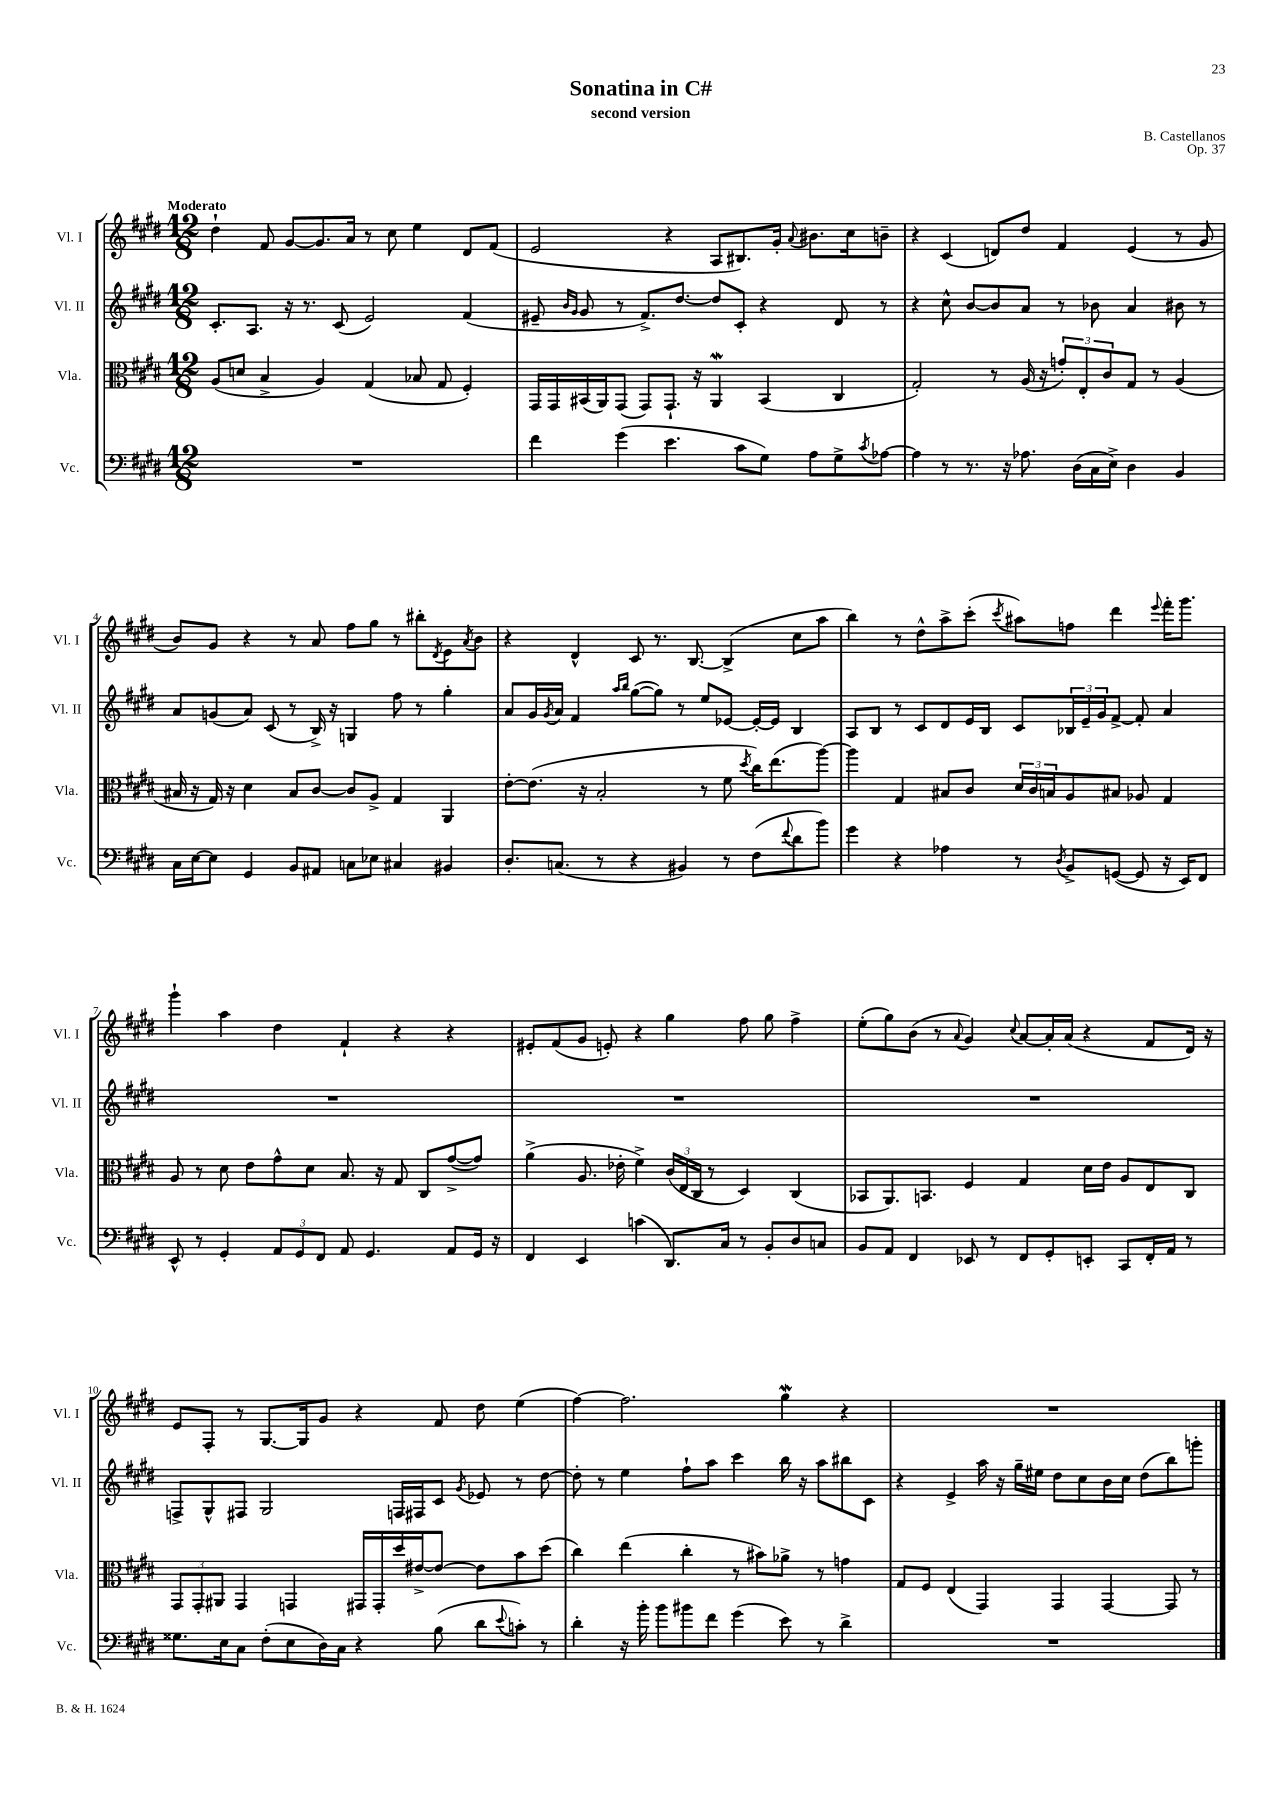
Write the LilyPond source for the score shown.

\header { title = "Sonatina in C#" composer = "B. Castellanos" subtitle = "second version" opus = "Op. 37" }
<<
\new StaffGroup <<
\new Staff = "s0" \with { instrumentName = "Vl. I" shortInstrumentName = "Vl. I" } {
    \clef treble \key e \major \numericTimeSignature \time 12/8 \tempo "Moderato"
    dis''4-! fis'8 gis'8~ gis'8. a'16 r8 cis''8 e''4 dis'8 fis'8( |
    e'2 r4 a8 bis8.) gis'16-. \appoggiatura { a'8 } bis'8. cis''16 b'8-- |
    r4 cis'4( d'8) dis''8 fis'4 e'4( r8 gis'8 |
    b'8) gis'8 r4 r8 a'8 fis''8 gis''8 r8 bis''8-. \acciaccatura { dis'8 } e'8 \acciaccatura { a'8 } b'8 |
    r4 dis'4-^ cis'8 r8. b8.~ b4->( cis''8 a''8 |
    b''4) r8 dis''8-^ a''8-> cis'''8-.( \acciaccatura { cis'''8 } ais''8) f''8 dis'''4 \appoggiatura { e'''8 } fis'''16-. gis'''8. |
    gis'''4-! a''4 dis''4 fis'4-! r4 r4 |
    eis'8-. fis'8( gis'8 e'8-.) r4 gis''4 fis''8 gis''8 fis''4-> |
    e''8-.( gis''8) b'8( r8 \appoggiatura { a'8 } gis'4) \appoggiatura { cis''8 } a'8~ a'16-. a'16( r4 fis'8 dis'16) r16 |
    e'8 fis8-. r8 gis8.~ gis16 gis'8 r4 fis'8 dis''8 e''4( |
    fis''4~) fis''2. gis''4\mordent r4 |
    R1. \bar "|." |
}
\new Staff = "s1" \with { instrumentName = "Vl. II" shortInstrumentName = "Vl. II" } {
    \clef treble \key e \major \numericTimeSignature \time 12/8
    cis'8.-. a8. r16 r8. cis'8( e'2) fis'4( |
    eis'8-- \grace { b'16 gis'16 } gis'8 r8 fis'8.->) dis''8.~ dis''8 cis'8-. r4 dis'8 r8 |
    r4 cis''8-^ b'8~ b'8 a'8 r8 bes'8 a'4 bis'8 r8 |
    a'8 g'8( a'8) cis'8( r8 b16->) r16 g4 fis''8 r8 gis''4-. |
    a'8 gis'16 \acciaccatura { gis'8 } a'16 fis'4 \grace { a''16 b''16 } gis''8~( gis''8) r8 e''8 ees'8~ ees'16~-. ees'16 b4 |
    a8 b8 r8 cis'8 dis'8 e'16 b16 cis'8 \tuplet 3/2 { bes16 e'16-- gis'16 } fis'8~-> fis'8-. a'4 |
    R1. |
    R1. |
    R1. |
    f8-> gis8-^ fis8 gis2 f16 fis16 cis'8 \acciaccatura { gis'8 } ees'8 r8 dis''8~ |
    dis''8-. r8 e''4 fis''8-! a''8 cis'''4 b''16 r16 a''8 bis''8 cis'8 |
    r4 e'4-> a''16 r16 gis''16-- eis''16 dis''8 cis''8 b'16 cis''16 dis''8( b''8) g'''8-. \bar "|." |
}
\new Staff = "s2" \with { instrumentName = "Vla." shortInstrumentName = "Vla." } {
    \clef alto \key e \major \numericTimeSignature \time 12/8
    a8( d'8 b4-> a4) gis4( bes8 gis8 fis4-.) |
    gis,16 gis,16 bis,16( a,16) gis,8( gis,8) gis,8.-! r16 a,4\mordent bis,4( cis4 |
    gis2-.) r8 a16( r16 \tuplet 3/2 { g'8-.) e8-. cis'8 } gis8 r8 a4( |
    bis16 r16 gis16) r16 dis'4 bis8 cis'8~ cis'8 a8-> gis4 a,4 |
    e'8~-. e'8.( r16 b2-. r8 fis'8 \acciaccatura { dis''8 } cis''16) e''8.( a''8~) |
    a''4 gis4 bis8 cis'8 \tuplet 3/2 { dis'16 cis'16 b16 } a8 bis8 aes8 gis4 |
    a8 r8 dis'8 e'8 gis'8-^ dis'8 b8. r16 gis8 cis8 gis'8~->( gis'8) |
    a'4->( a8. ees'16-. fis'4->) \tuplet 3/2 { cis'16( e16 cis16 } r8 dis4) cis4( |
    bes,8 a,8.) b,8. fis4 gis4 dis'16 e'16 a8 e8 cis8 |
    \tuplet 3/2 { gis,8 gis,8-. ais,8 } gis,4 g,4 gis,16 gis,16-. dis''16 eis'16~-> eis'8~ eis'8 b'8 dis''8( |
    cis''4) e''4( cis''4-. r8 bis'8) aes'8-> r8 g'4 |
    gis8 fis8 e4( gis,4) gis,4 gis,4~ gis,8 r8 \bar "|." |
}
\new Staff = "s3" \with { instrumentName = "Vc." shortInstrumentName = "Vc." } {
    \clef bass \key e \major \numericTimeSignature \time 12/8
    R1. |
    fis'4 gis'4( e'4. cis'8 gis8) a8 gis8-> \acciaccatura { cis'8 } aes8~ |
    aes4 r8 r8. r16 aes8. dis16( cis16 e16->) dis4 b,4 |
    cis16 e16~ e8 gis,4 b,8 ais,8 c8 ees8 cis4 bis,4 |
    dis8.-. c8.( r8 r4 bis,4) r8 fis8( \appoggiatura { fis'8 } dis'8 b'8) |
    gis'4 r4 aes4 r8 \acciaccatura { dis8 } b,8-> g,8~( g,8 r16 e,16) fis,8 |
    e,8-^ r8 gis,4-. \tuplet 3/2 { a,8 gis,8 fis,8 } a,8 gis,4. a,8 gis,16 r16 |
    fis,4 e,4 c'4( dis,8.) cis16 r8 b,8-. dis8 c8 |
    b,8 a,8 fis,4 ees,8 r8 fis,8 gis,8-. e,8-. cis,8 fis,16-. a,16 r8 |
    gisis8. e16 cis8 fis8-.( e8 dis16) cis16 r4 b8( dis'8 \appoggiatura { e'8 } c'8-.) r8 |
    dis'4-. r16 b'16-. b'8 bis'8 fis'8 gis'4( e'8) r8 dis'4-> |
    R1. \bar "|." |
}
>>
>>
